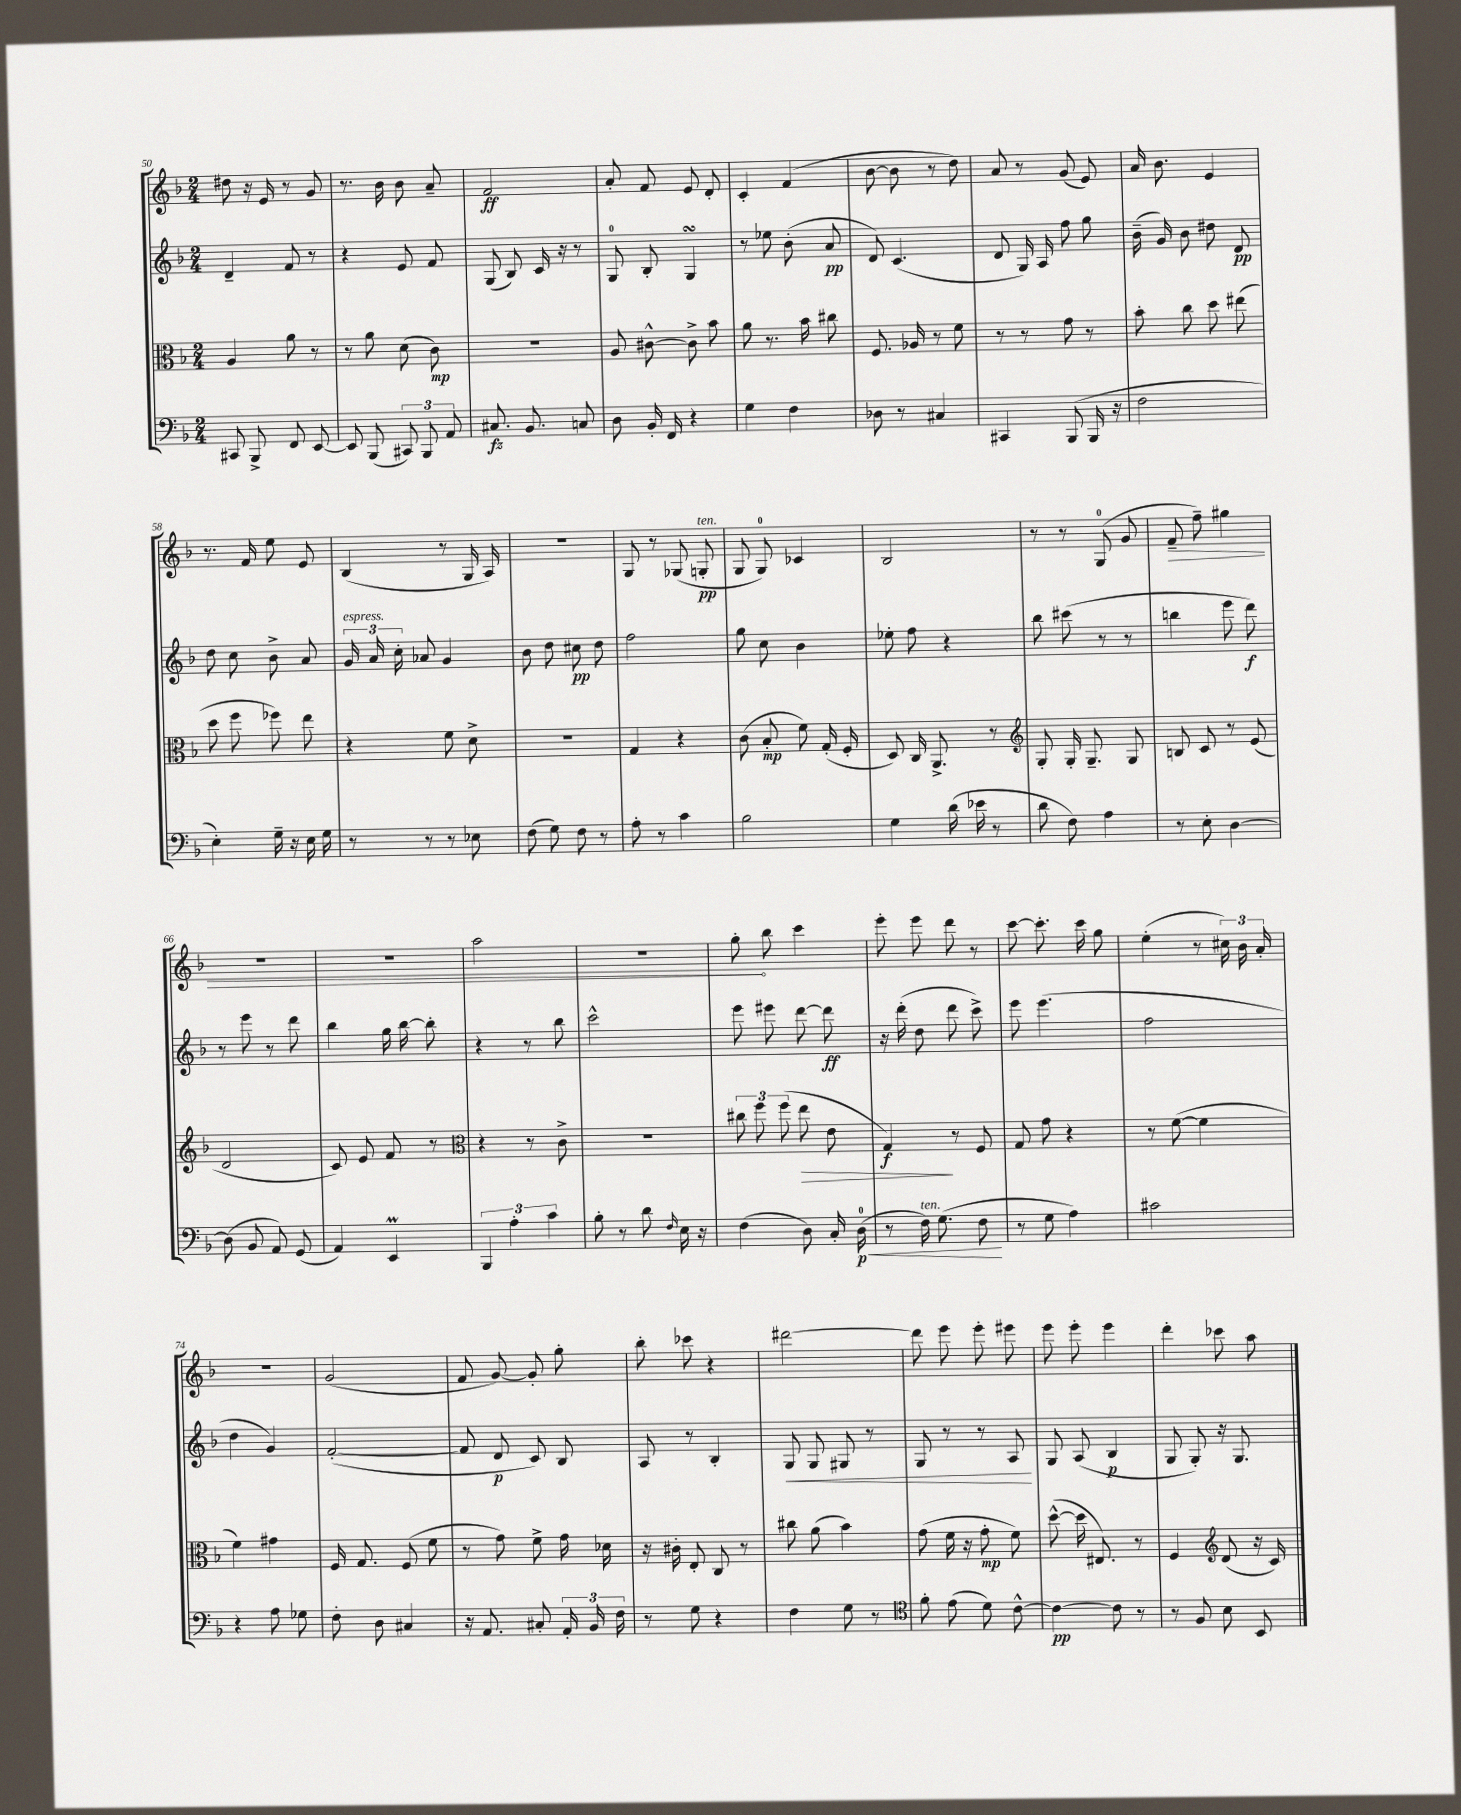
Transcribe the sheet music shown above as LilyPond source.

<<
\new StaffGroup <<
\new Staff = "s0" {
    \clef treble \key f \major \numericTimeSignature \time 2/4
    \autoBeamOff dis''8 r16 e'16 r8 g'8 |
    r8. bes'16 bes'8 a'8-- |
    f'2\ff |
    a'8-. f'8 e'8 d'8-. |
    c'4-. f'4( |
    bes'8~ bes'8 r8 d''8) |
    a'8 r8 g'8( e'8) |
    a'16 bes'8. e'4 |
    r8. f'16 e''8 e'8 |
    bes4( r8 g16 a16) |
    R2 |
    g8 r8 ges8( g8-.\pp^\markup { \italic "ten." } |
    g8 g8-0) ces'4 |
    bes2 |
    r8 r8 g8-0( g'8 |
    \once \override Hairpin.circled-tip = ##t f'8--\> f''8--) gis''4 |
    R2 |
    R2 |
    a''2 |
    r2 |
    g''8-.\! bes''8 c'''4 |
    e'''8-. e'''8 d'''8 r8 |
    c'''8~ c'''8.-. c'''16 g''8 |
    e''4-.( r8 \tuplet 3/2 { cis''16) bes'16 a'16-. } |
    R2 |
    g'2( |
    f'8 g'8~) g'8-. g''8-. |
    bes''8-. ces'''8 r4 |
    dis'''2~ |
    dis'''8 e'''8 e'''8-. eis'''8 |
    e'''8 e'''8-. e'''4 |
    d'''4-. ces'''8 a''8 \bar "|." |
}
\new Staff = "s1" {
    \clef treble \key f \major \numericTimeSignature \time 2/4
    \autoBeamOff d'4-- f'8 r8 |
    r4 e'8 f'8 |
    g8( bes8) c'16 r16 r8 |
    g8-0 bes8-. g4\turn |
    r8 ees''8 bes'8-.( a'8\pp |
    d'8) c'4.( |
    d'8 g16) a16 f''8 g''8 |
    bes'16--( g'16) bes'8 dis''8 d'8\pp |
    d''8 c''8 bes'8-> a'8 |
    \tuplet 3/2 { g'16^\markup { \italic "espress." } a'16 c''16-. } aes'8 g'4 |
    bes'8 d''8 cis''8\pp d''8 |
    f''2 |
    g''8 c''8 bes'4 |
    ees''8-. f''8 r4 |
    bes''8 cis'''8( r8 r8 |
    b''4 e'''8 d'''8\f) |
    r8 e'''8 r8 d'''8 |
    bes''4 g''16 bes''16~ bes''8-. |
    r4 r8 bes''8 |
    c'''2-^ |
    e'''8 eis'''8 d'''8~ d'''8\ff |
    r16 d'''16-.( d''8 d'''8 c'''8->) |
    e'''8 e'''4.( |
    f''2 |
    d''4 g'4) |
    f'2~-.( |
    f'8 d'8\p c'8) bes8 |
    a8 r8 bes4-. |
    g8\< g8 gis8 r8 |
    g8 r8 r8 a8\! |
    g8 a8( bes4\p |
    g8 g8-.) r16 g8. \bar "|." |
}
\new Staff = "s2" {
    \clef alto \key f \major \numericTimeSignature \time 2/4
    \autoBeamOff a4 a'8 r8 |
    r8 a'8 d'8( c'8\mp) |
    R2 |
    a8 cis'8~-^ cis'8-> bes'8 |
    a'8 r8. bes'16 cis''8 |
    f8. aes16 r8 f'8 |
    r8 r8 g'8 r8 |
    bes'8-. c''8 d''8 eis''8( |
    d''8 f''8 fes''8) e''8 |
    r4 f'8 d'8-> |
    R2 |
    g4 r4 |
    c'8( bes8-.\mp f'8) g16-.( f16-. |
    d8) c16 a,8.-> r8 |
    \clef treble g8-. g16-. g8.-- g8 |
    b8 c'8 r8 e'8( |
    d'2 |
    c'8) e'8 f'8 r8 |
    \clef alto r4 r8 c'8-> |
    r2 |
    \tuplet 3/2 { cis''8 f''8 f''8( } e''8\> e'8 |
    g4\f\!) r8 f8 |
    g8 g'8 r4 |
    r8 f'8~( f'4 |
    f'4) gis'4 |
    f16 g8. f8( f'8 |
    r8 g'8) f'8-> g'16 des'16 |
    r16 cis'16-. e8-. c8 r8 |
    cis''8 a'8( bes'4) |
    g'8( f'16 r16 g'8-.\mp f'8) |
    d''8~-^( d''16 eis8.) r8 |
    f4 \clef treble d'8( r16 c'16) \bar "|." |
}
\new Staff = "s3" {
    \clef bass \key f \major \numericTimeSignature \time 2/4
    \autoBeamOff cis,8 bes,,8-> f,8 e,8~ |
    e,8 bes,,8( \tuplet 3/2 { cis,8) bes,,8 a,8 } |
    cis8.\fz bes,8. c8 |
    d8 bes,16-. f,16 r4 |
    g4 f4 |
    des8 r8 cis4 |
    cis,4 bes,,8( bes,,16 r16 |
    f2 |
    e4-.) g16-- r16 e16 g16 |
    r8 r8 r8 ees8 |
    f8( g8) f8 r8 |
    a8-. r8 c'4 |
    bes2 |
    g4 d'16( ees'16 r8 |
    d'8 f8) a4 |
    r8 e8-. d4~ |
    d8( bes,8 a,8) g,8( |
    a,4) e,4\prall |
    \tuplet 3/2 { bes,,4 a4-. c'4 } |
    bes8-. r8 d'8 \grace { f16 } e16 r16 |
    f4( d8) c16-. d16-0\p\<( |
    r8 f16^\markup { \italic "ten." }) g8.( f8\! |
    r8 g8 a4) |
    cis'2 |
    r4 a8 ges8 |
    f8-. d8 cis4 |
    r16 a,8. cis8-. \tuplet 3/2 { a,16-. bes,16 f16 } |
    r8 g8 r4 |
    f4 g8 r8 |
    \clef tenor f'8-. e'8( d'8) c'8~-^ |
    c'4~\pp c'8 r8 |
    r8 f8 bes8 bes,8 \bar "|." |
}
>>
>>
\layout { \context { \Score currentBarNumber = #50 } }
